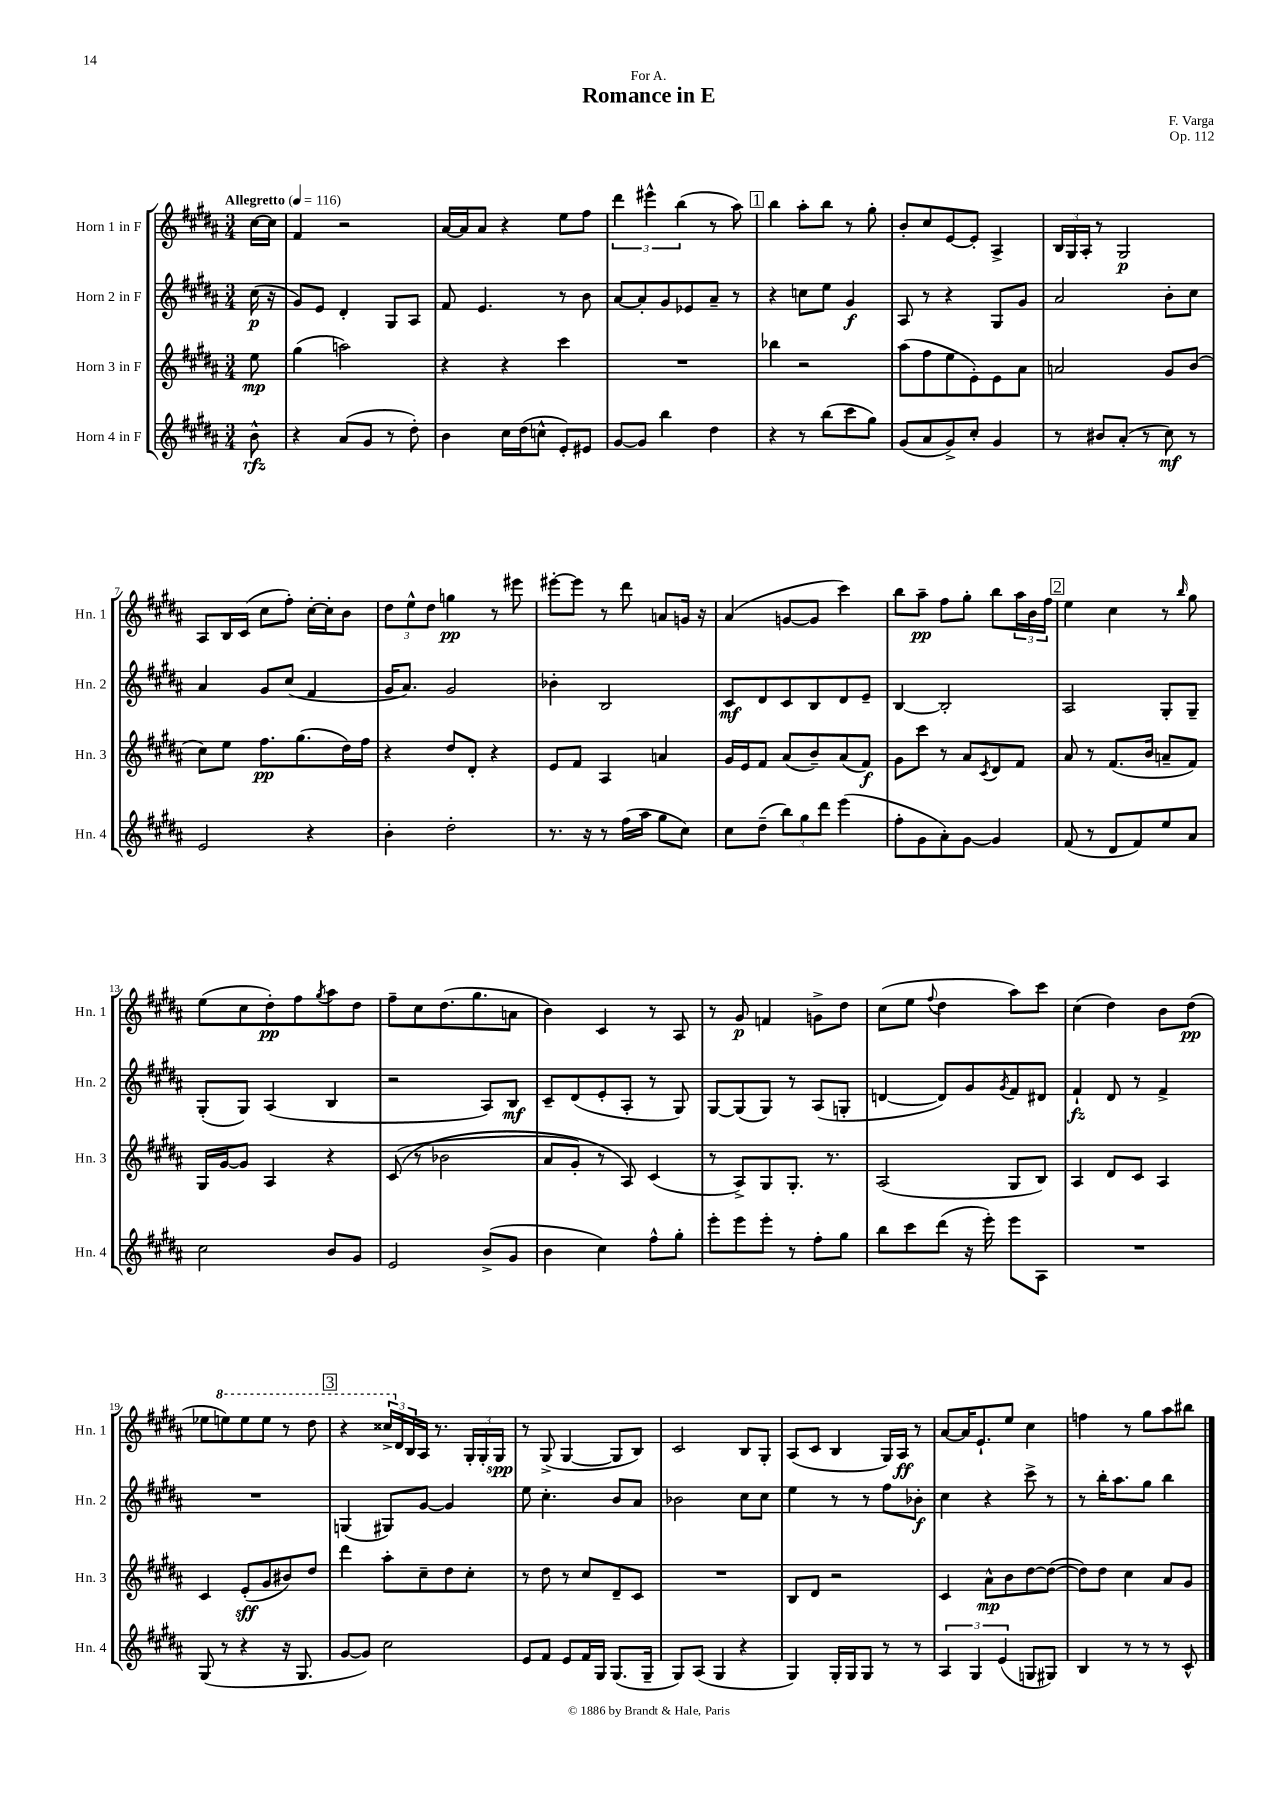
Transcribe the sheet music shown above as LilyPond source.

\header { title = "Romance in E" composer = "F. Varga" dedication = "For A." opus = "Op. 112" }
<<
\new StaffGroup <<
\new Staff = "s0" \with { instrumentName = "Horn 1 in F" shortInstrumentName = "Hn. 1" } {
    \clef treble \key b \major \numericTimeSignature \time 3/4 \partial 8 \tempo "Allegretto" 4 = 116
    cis''16~ cis''16 |
    fis'4 r2 |
    ais'16~ ais'16 ais'8 r4 e''8 fis''8 |
    \tuplet 3/2 { dis'''4 eis'''4-^ b''4( } r8 ais''8) |
    \mark \markup { \box "1" } b''4 ais''8-. b''8 r8 gis''8-. |
    b'8-. cis''8 e'8~ e'8-. ais4-> |
    \tuplet 3/2 { b16 gis16 ais16-. } r8 gis2\p |
    ais8 b16 cis'16( cis''8 fis''8-.) cis''16~-. cis''16-. b'8 |
    \tuplet 3/2 { dis''8 e''8-^ dis''8 } g''4\pp r8 eis'''8 |
    eis'''8~-. eis'''8 r8 dis'''8 a'8 g'16 r16 |
    ais'4( g'8~ g'8 cis'''4) |
    b''8 ais''8--\pp fis''8 gis''8-. b''8 \tuplet 3/2 { ais''16 b'16 fis''16 } |
    \mark \markup { \box "2" } e''4 cis''4 r8 \grace { b''16 } gis''8 |
    e''8( cis''8 dis''8-.\pp) fis''8 \acciaccatura { gis''8 } ais''8 dis''8 |
    fis''8-- cis''8 dis''8.( gis''8. a'8 |
    b'4) cis'4 r8 ais8 |
    r8 gis'8\p f'4 g'8-> dis''8 |
    cis''8( e''8 \appoggiatura { fis''8 } dis''4 ais''8) cis'''8 |
    cis''4( dis''4) b'8 dis''8\pp( |
    ees''8 \ottava #1 e'''!8) e'''8 e'''8 r8 dis'''8 |
    \mark \markup { \box "3" } r4 \tuplet 3/2 { cisis'''16-> \ottava #0 dis'16 b16 } ais16 r8. \tuplet 3/2 { gis16-. gis16-. gis16\spp } |
    r8 gis8->( gis4~ gis8 b8) |
    cis'2 b8 gis8-. |
    ais8( cis'8 b4 gis16) ais16\ff r8 |
    ais'8~ ais'16 e'8.-! e''8 cis''4 |
    f''4 r8 gis''8 ais''8 bis''8 \bar "|." |
}
\new Staff = "s1" \with { instrumentName = "Horn 2 in F" shortInstrumentName = "Hn. 2" } {
    \clef treble \key b \major \numericTimeSignature \time 3/4 \partial 8
    cis''16\p( r16 |
    gis'8) e'8 dis'4-. gis8 ais8 |
    fis'8 e'4. r8 b'8 |
    ais'8~ ais'8-. gis'8 ees'8 ais'8-- r8 |
    \mark \markup { \box "1" } r4 c''8 e''8 gis'4\f |
    ais8 r8 r4 gis8 gis'8 |
    ais'2 b'8-. cis''8 |
    ais'4 gis'8 cis''8( fis'4 |
    gis'16 ais'8.) gis'2 |
    bes'4-. b2 |
    cis'8\mf dis'8 cis'8 b8 dis'8 e'8-- |
    b4~ b2-. |
    \mark \markup { \box "2" } ais2 gis8-. gis8-- |
    gis8-.( gis8) ais4( b4 |
    r2 ais8) b8\mf |
    cis'8-- dis'8( e'8-. ais8-. r8 gis8) |
    gis8~ gis8( gis8) r8 ais8( g8-. |
    d'4~ d'8) gis'8 \acciaccatura { gis'8 } fis'8 dis'8 |
    fis'4-!\fz dis'8 r8 fis'4-> |
    R2. |
    \mark \markup { \box "3" } g4( gis8) gis'8~ gis'4 |
    e''8 cis''4.-. b'8 ais'8 |
    bes'2 cis''8 cis''8 |
    e''4 r8 r8 fis''8 bes'8-.\f |
    cis''4 r4 cis'''8-> r8 |
    r8 b''16-. ais''8. gis''8 b''4 \bar "|." |
}
\new Staff = "s2" \with { instrumentName = "Horn 3 in F" shortInstrumentName = "Hn. 3" } {
    \clef treble \key b \major \numericTimeSignature \time 3/4 \partial 8
    e''8\mp |
    gis''4( a''2) |
    r4 r4 cis'''4 |
    R2. |
    \mark \markup { \box "1" } bes''4 r2 |
    ais''8( fis''8 e''8 e'8-.) e'8 ais'8 |
    a'2 gis'8 b'8( |
    cis''8) e''8 fis''8.\pp gis''8.( dis''16) fis''16 |
    r4 dis''8 dis'8-. r4 |
    e'8 fis'8 ais4 a'4 |
    gis'16 e'16 fis'8 ais'8( b'8--) ais'8( fis'8\f) |
    gis'8 cis'''8 r8 ais'8 \acciaccatura { cis'8 } dis'8 fis'8 |
    \mark \markup { \box "2" } ais'8 r8 fis'8.( b'16 a'8-- fis'8) |
    gis16 gis'16~ gis'8 ais4 r4 |
    cis'8(\( r8 bes'2 |
    ais'8 gis'8-.) r8 ais8\) cis'4( |
    r8 ais8->) gis8 gis8.-. r8. |
    ais2( gis8 b8) |
    ais4 dis'8 cis'8 ais4 |
    cis'4 e'8-.\sff( gis'8 bis'8) dis''8 |
    \mark \markup { \box "3" } dis'''4 ais''8-. cis''8-- dis''8 cis''8-. |
    r8 dis''8 r8 cis''8 dis'8-- cis'8 |
    R2. |
    b8 dis'8 r2 |
    cis'4 ais'8-^\mp b'8 dis''8~ dis''8~( |
    dis''8) dis''8 cis''4 ais'8 gis'8 \bar "|." |
}
\new Staff = "s3" \with { instrumentName = "Horn 4 in F" shortInstrumentName = "Hn. 4" } {
    \clef treble \key b \major \numericTimeSignature \time 3/4 \partial 8
    b'8-^\rfz |
    r4 ais'8( gis'8 r8 dis''8-.) |
    b'4 cis''16 dis''16( c''8-^ e'8-.) eis'8 |
    gis'8~ gis'8 b''4 dis''4 |
    \mark \markup { \box "1" } r4 r8 b''8( cis'''8 gis''8) |
    gis'8( ais'8 gis'8->) cis''8-. gis'4 |
    r8 bis'8 ais'8-.( r8 cis''8\mf) r8 |
    e'2 r4 |
    b'4-. dis''2-. |
    r8. r16 r8 fis''16( ais''16 gis''8 cis''8) |
    cis''8 dis''8--( \tuplet 3/2 { b''8) gis''8 dis'''8 } e'''4( |
    fis''8-. gis'8 ais'8-.) gis'8~ gis'4 |
    \mark \markup { \box "2" } fis'8( r8 dis'8 fis'8) e''8 ais'8 |
    cis''2 b'8 gis'8 |
    e'2 b'8->( gis'8 |
    b'4 cis''4) fis''8-^ gis''8-. |
    e'''8-. e'''8 e'''8-. r8 fis''8-. gis''8 |
    b''8 cis'''8 dis'''8( r16 e'''16-.) e'''8 ais8 |
    R2. |
    gis8( r8 r4 r16 gis8. |
    \mark \markup { \box "3" } gis'8~ gis'8) cis''2 |
    e'8 fis'8 e'8 fis'16 gis16 gis8.( gis16-- |
    gis8) ais8( gis4 r4 |
    gis4) gis16-. gis16 gis8 r8 r8 |
    \tuplet 3/2 { ais4 gis4 e'4( } g8 gis8) |
    b4 r8 r8 r8 cis'8-^ \bar "|." |
}
>>
>>
